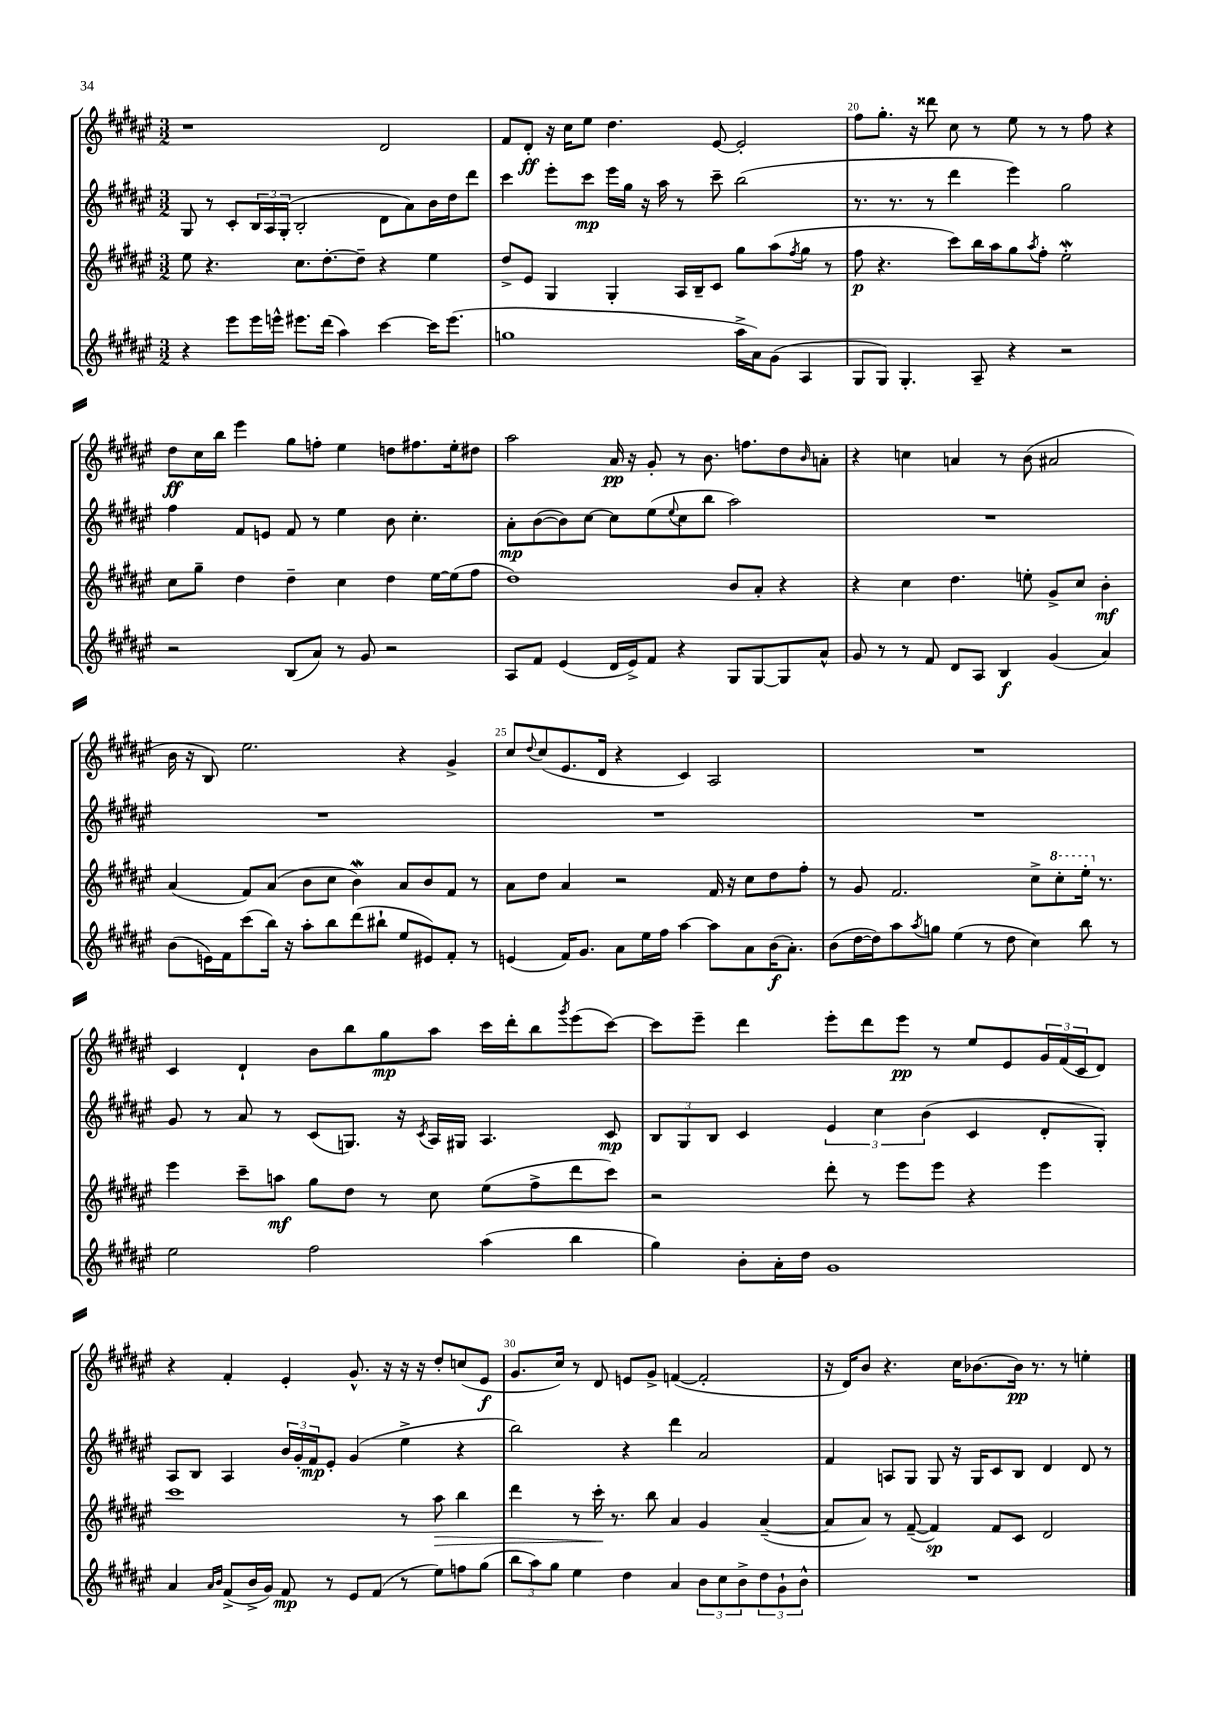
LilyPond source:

<<
\new StaffGroup <<
\new Staff = "s0" {
    \clef treble \key fis \major \numericTimeSignature \time 3/2
    r1 dis'2 |
    fis'8 dis'8-.\ff r16 cis''16 eis''8 dis''4. eis'8~ eis'2-. |
    fis''8 gis''8.-. r16 disis'''8 cis''8 r8 eis''8 r8 r8 fis''8 r4 |
    dis''8\ff cis''16 b''16 eis'''4 gis''8 f''8-. eis''4 d''8 fis''8. eis''16-. dis''8 |
    ais''2 ais'16\pp r16 gis'8-. r8 b'8. f''8. dis''8 \grace { b'16 } a'8-. |
    r4 c''4 a'4 r8 b'8( ais'2 |
    b'16 r16 b8) eis''2. r4 gis'4-> |
    cis''8 \appoggiatura { dis''8 } cis''8( eis'8. dis'16 r4 cis'4) ais2 |
    R1. |
    cis'4 dis'4-! b'8 b''8 gis''8\mp ais''8 cis'''16 dis'''16-. b''8 \acciaccatura { gis'''8 } eis'''8( cis'''8~) |
    cis'''8 eis'''8-- dis'''4 eis'''8-. dis'''8 eis'''8\pp r8 eis''8 eis'8 \tuplet 3/2 { gis'16 fis'16( cis'16 } dis'8) |
    r4 fis'4-. eis'4-. gis'8.-^ r16 r16 r16 dis''8-. c''8( eis'8\f |
    gis'8. cis''16) r8 dis'8 e'8 gis'8-> f'4~( f'2-. |
    r16 dis'16) b'8 r4. cis''16 bes'8.~ bes'16\pp r8. r8 e''4-. \bar "|." |
}
\new Staff = "s1" {
    \clef treble \key fis \major \numericTimeSignature \time 3/2
    gis8 r8 cis'8-. \tuplet 3/2 { b16 ais16 gis16-.( } b2-. dis'8 ais'8) b'16 dis''16 dis'''8 |
    cis'''4 eis'''8-. cis'''8\mp eis'''16 gis''16 r16 ais''16 r8 cis'''8-- b''2( |
    r8. r8. r8 dis'''4 eis'''4) gis''2 |
    fis''4 fis'8 e'8 fis'8 r8 eis''4 b'8 cis''4.-. |
    ais'8-.\mp b'8~( b'8) cis''8~ cis''8 eis''8( \appoggiatura { eis''8 } cis''8 b''8 ais''2) |
    R1. |
    R1. |
    R1. |
    R1. |
    gis'8 r8 ais'8 r8 cis'8( g8.) r16 \acciaccatura { cis'8 } ais16 gis16 ais4. cis'8\mp |
    \tuplet 3/2 { b8 gis8 b8 } cis'4 \tuplet 3/2 { eis'4 cis''4 b'4( } cis'4 dis'8-. gis8-.) |
    ais8 b8 ais4 \tuplet 3/2 { b'16 gis'16-. fis'16\mp } eis'8-. gis'4( eis''4-> r4 |
    b''2) r4 dis'''4 ais'2 |
    fis'4 a8 gis8 gis8 r16 gis16 cis'8 b8 dis'4 dis'8 r8 \bar "|." |
}
\new Staff = "s2" {
    \clef treble \key fis \major \numericTimeSignature \time 3/2
    eis''8 r4. cis''8. dis''8.~-. dis''8-- r4 eis''4 |
    dis''8-> eis'8 gis4 gis4-. ais16 b16-- cis'8 gis''8 ais''8( \acciaccatura { fis''8 } gis''8 r8 |
    fis''8\p r4. cis'''8) b''16 ais''16 gis''8 \acciaccatura { ais''8 } fis''8-. eis''2-.\mordent |
    cis''8 gis''8-- dis''4 dis''4-- cis''4 dis''4 eis''16~ eis''16( fis''8 |
    dis''1) b'8 ais'8-. r4 |
    r4 cis''4 dis''4. e''8-. gis'8-> cis''8 b'4-.\mf |
    ais'4( fis'8) ais'8( b'8 cis''8 b'4\mordent) ais'8 b'8 fis'8 r8 |
    ais'8 dis''8 ais'4 r2 fis'16 r16 cis''8 dis''8 fis''8-. |
    r8 gis'8 fis'2. cis''8-> \ottava #1 cis'''8-. eis'''16-. \ottava #0 r8. |
    eis'''4 cis'''8-- a''8\mf gis''8 dis''8 r8 cis''8 eis''8( fis''8-> dis'''8 cis'''8) |
    r2 dis'''8-. r8 eis'''8 eis'''8 r4 eis'''4 |
    cis'''1 r8 ais''8\> b''4 |
    dis'''4 r8 cis'''16-.\! r8. b''8 ais'4 gis'4 ais'4~--( |
    ais'8 ais'8) r8 fis'8~--( fis'4\sp) fis'8 cis'8 dis'2 \bar "|." |
}
\new Staff = "s3" {
    \clef treble \key fis \major \numericTimeSignature \time 3/2
    r4 eis'''8 eis'''16 e'''16-^ eis'''8. dis'''16( ais''4) cis'''4~ cis'''16 eis'''8.( |
    g''1 ais''16-> ais'16) gis'8( ais4 |
    gis8 gis8) gis4.-. ais8-- r4 r2 |
    r2 b8( ais'8) r8 gis'8 r2 |
    ais8 fis'8 eis'4( dis'16 eis'16->) fis'8 r4 gis8 gis8~ gis8 ais'8-^ |
    gis'8 r8 r8 fis'8 dis'8 ais8 b4\f gis'4( ais'4) |
    b'8( e'16) fis'16 cis'''8( b''16) r16 ais''8-. b''8 dis'''8( bis''8-! eis''8 eis'8) fis'8-. r8 |
    e'4( fis'16) gis'8. ais'8 eis''16 fis''16 ais''4~ ais''8 ais'8 b'16\f( ais'8.-.) |
    b'8( dis''16~ dis''16) ais''8 \acciaccatura { ais''8 } g''8 eis''4( r8 dis''8 cis''4) b''8 r8 |
    eis''2 fis''2 ais''4( b''4 |
    gis''4) b'8-. ais'16-. dis''16 gis'1 |
    ais'4 \grace { ais'16 b'16 } fis'8->( b'16-> gis'16) fis'8\mp r8 eis'8 fis'8( r8 eis''8) f''8 gis''8( |
    \tuplet 3/2 { b''8 ais''8) gis''8 } eis''4 dis''4 ais'4 \tuplet 3/2 { b'8 cis''8 b'8-> } \tuplet 3/2 { dis''8 gis'8-! b'8-^ } |
    R1. \bar "|." |
}
>>
>>
\layout { \context { \Score currentBarNumber = #18 \override BarNumber.break-visibility = ##(#f #t #t) barNumberVisibility = #(every-nth-bar-number-visible 5) } }
